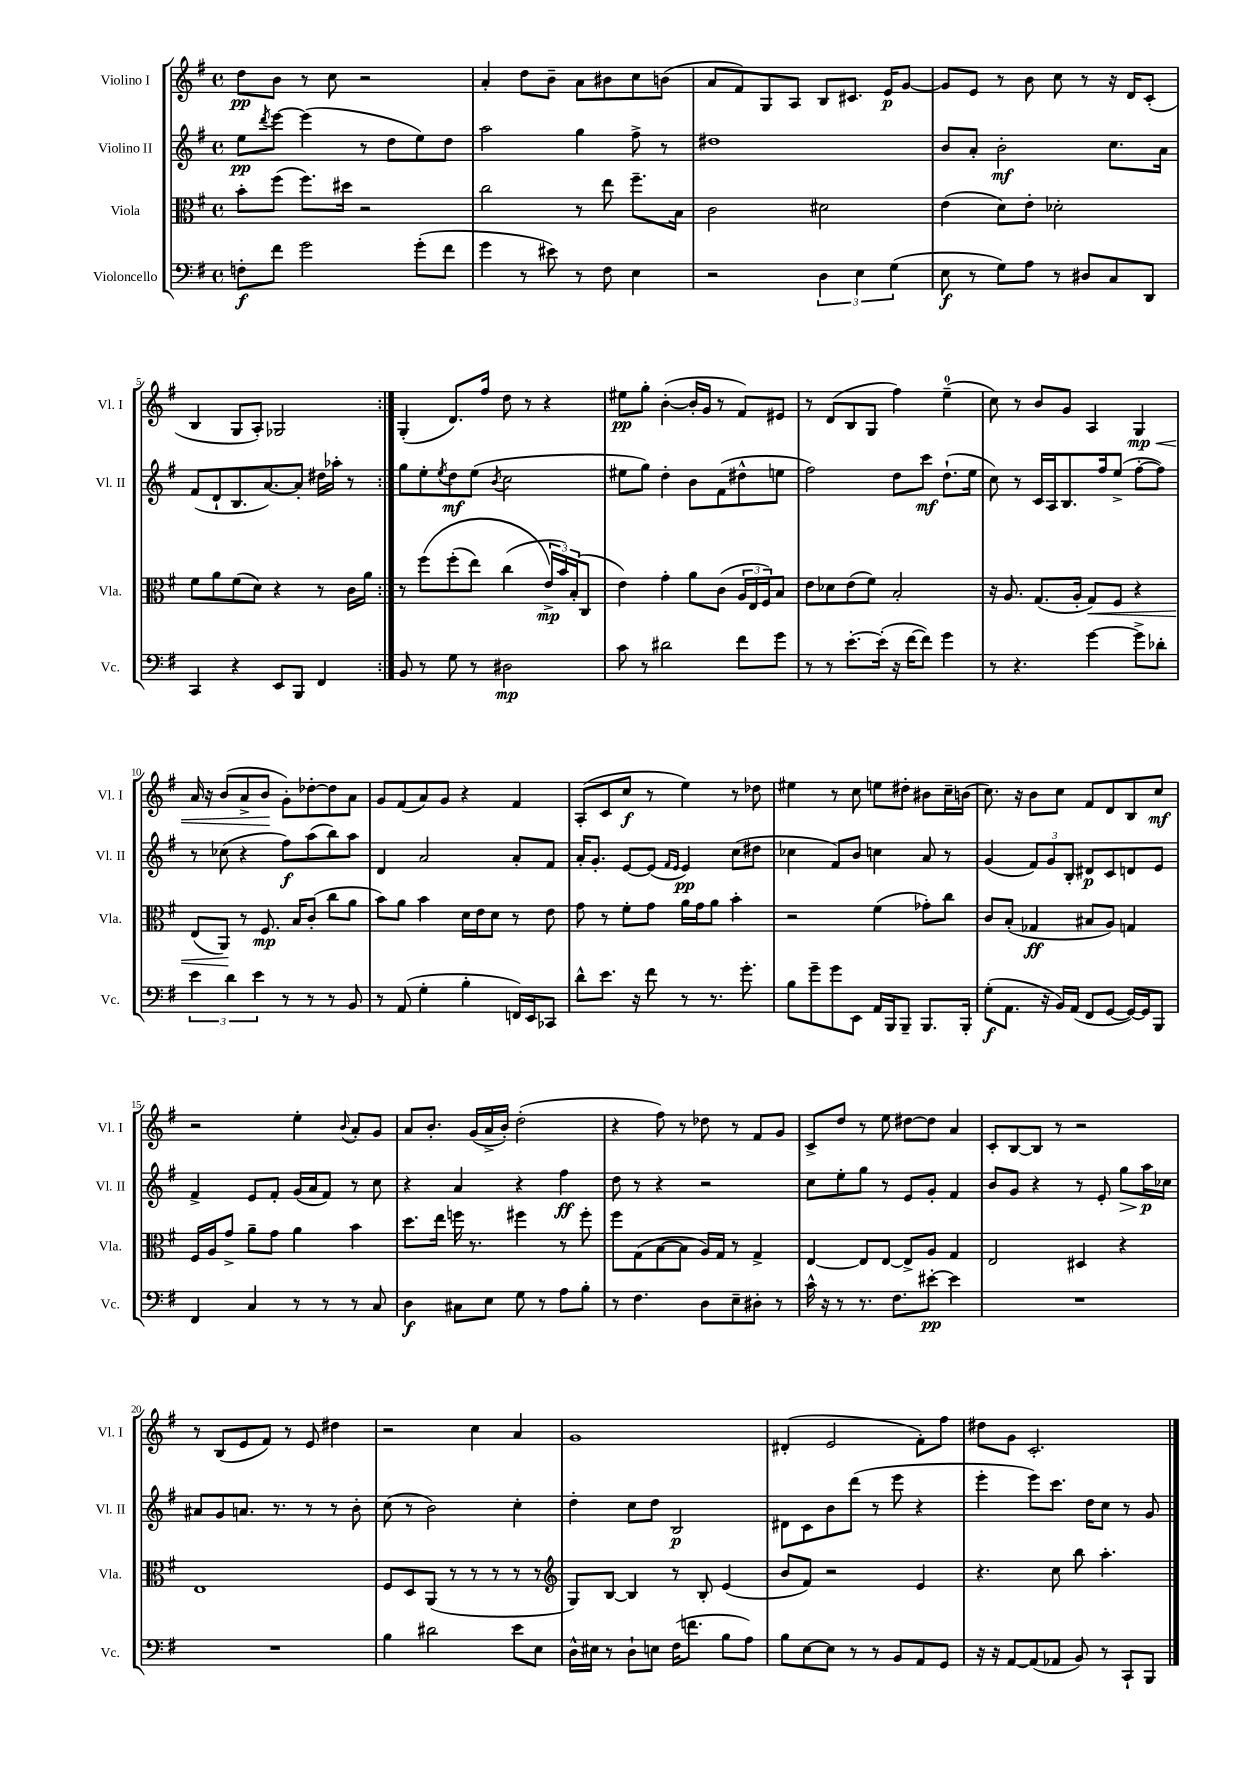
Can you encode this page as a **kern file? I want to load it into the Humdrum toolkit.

**kern	**dynam	**kern	**dynam	**kern	**dynam	**kern	**dynam
*part4	*part4	*part3	*part3	*part2	*part2	*part1	*part1
*staff4	*staff4	*staff3	*staff3	*staff2	*staff2	*staff1	*staff1
*I"Violoncello	*	*I"Viola	*	*I"Violino II	*	*I"Violino I	*
*I'Vc.	*	*I'Vla.	*	*I'Vl. II	*	*I'Vl. I	*
*clefF4	*	*clefC3	*	*clefG2	*	*clefG2	*
*k[f#]	*	*k[f#]	*	*k[f#]	*	*k[f#]	*
*M4/4	*	*M4/4	*	*M4/4	*	*M4/4	*
*met(c)	*	*met(c)	*	*met(c)	*	*met(c)	*
=1	=1	=1	=1	=1	=1	=1	=1
8Fn'\L	f	8b'\L	.	8ee\L	pp	8dd\L	pp
.	.	.	.	8qddd/	.	.	.
8f#\J	.	(8ff#\J	.	[8eee\J	.	8b\J	.
2g\	.	8.ff#\L)	.	(4eee\]	.	8r	.
.	.	.	.	.	.	8cc\	.
.	.	16dd#X\Jk	.	.	.	.	.
.	.	2r	.	8r	.	2r	.
.	.	.	.	8dd\L	.	.	.
(8g'\L	.	.	.	8ee\)	.	.	.
8f#\J	.	.	.	8dd\J	.	.	.
=2	=2	=2	=2	=2	=2	=2	=2
4g\	.	2cc\	.	2aa\	.	4a'/	.
8r	.	.	.	.	.	8dd\L	.
8e#X\)	.	.	.	.	.	8b~\J	.
8r	.	8r	.	4gg\	.	8a\L	.
8F#\	.	8ee\	.	.	.	8b#X\	.
4E\	.	8.ff#~\L	.	8ff#^\	.	8cc\	.
.	.	.	.	8r	.	(8bn\J	.
.	.	16B\Jk	.	.	.	.	.
=3	=3	=3	=3	=3	=3	=3	=3
2r	.	2c\	.	1dd#X	.	8a/L	.
.	.	.	.	.	.	8f#/)	.
.	.	.	.	.	.	8G/	.
.	.	.	.	.	.	8A/J	.
6D\	.	2d#X\	.	.	.	8B/L	.
.	.	.	.	.	.	8.c#X/J	.
6E\	.	.	.	.	.	.	.
.	.	.	.	.	.	16e/KL	p
(6G\	.	.	.	.	.	.	.
.	.	.	.	.	.	[8g/J	.
=4	=4	=4	=4	=4	=4	=4	=4
8E\	f	(4e\	.	8b/L	.	8g/L]	.
8r	.	.	.	8a'/J	.	8e/J	.
8G\L)	.	8d\L)	.	2b'\	mf	8r	.
8A\J	.	8e'\J	.	.	.	8b\	.
8r	.	2d-X'\	.	.	.	8cc\	.
8D#X/L	.	.	.	.	.	8r	.
8C/	.	.	.	8.cc\L	.	16r	.
.	.	.	.	.	.	16d/KL	.
8DD/J	.	.	.	.	.	(8c'/J	.
.	.	.	.	16a\Jk	.	.	.
!!LO:LB:g=z
=5	=5	=5	=5	=5	=5	=5	=5
4CC/	.	8f#\L	.	(8f#/L	.	4B/	.
.	.	8a\	.	8d`/	.	.	.
4r	.	(8f#\	.	8.B/	.	8G/L	.
.	.	8d\J)	.	.	.	8A'/J)	.
.	.	.	.	[8.a/)	.	.	.
8EE/L	.	4r	.	.	.	2G-X/	.
8BBB/J	.	.	.	8a'/J]	.	.	.
4FF#/	.	8r	.	16dd#X\LL	.	.	.
.	.	.	.	16aa-X'\JJ	.	.	.
.	.	16c\LL	.	8r	.	.	.
.	.	16a\JJ	.	.	.	.	.
=6:|!	=6:|!	=6:|!	=6:|!	=6:|!	=6:|!	=6:|!	=6:|!
8BB/	.	8r	.	8gg\L	.	(4G'/	.
8r	.	(8ff#\L	.	8ee'\	.	.	.
.	.	.	.	8qee/	.	.	.
8G\	.	(8ff#'\	.	8dd\	mf	8.d/L)	.
8r	.	8ee\J)	.	(8ee\J	.	.	.
.	.	.	.	.	.	16ff#/Jk	.
.	.	.	.	8qb/	.	.	.
2D#X\	mp	(4cc\	.	2cc\	.	8dd\	.
.	.	.	.	.	.	8r	.
.	.	24e^/LL)	mp	.	.	4r	.
.	.	24b/)	.	.	.	.	.
.	.	(24B'/J	.	.	.	.	.
.	.	8C/J	.	.	.	.	.
=7	=7	=7	=7	=7	=7	=7	=7
8c\	.	4e\)	.	8ee#X\L	.	8ee#X\L	pp
8r	.	.	.	8gg\J)	.	8gg'\J	.
2d#X\	.	4g'\	.	4dd'\	.	([4b'\	.
.	.	8a\L	.	8b\L	.	16b'/LL]	.
.	.	.	.	.	.	16g/JJ	.
.	.	(8c\J	.	(8f#\	.	8r	.
8f#\L	.	24A/LL	.	8dd#X^^\	.	8f#/L)	.
.	.	24E/	.	.	.	.	.
.	.	24F#/J)	.	.	.	.	.
8g\J	.	8B/J	.	8een\J	.	8e#X/J	.
=8	=8	=8	=8	=8	=8	=8	=8
8r	.	8e\L	.	2ff#\)	.	8r	.
8r	.	8d-X\	.	.	.	(8d/L	.
[8.e'\L	.	(8e\	.	.	.	8B/	.
.	.	8f#\J)	.	.	.	8G/J	.
(16e'\Jk]	.	.	.	.	.	.	.
16r	.	2B'/	.	8dd\L	.	4ff#\)	.
[16f#\KL	.	.	.	.	.	.	.
8f#\J])	.	.	.	8ccc\J	mf	.	.
4g\	.	.	.	(8.dd`\L	.	(4ee~\	.
.	.	.	.	16ee\Jk	.	.	.
=9	=9	=9	=9	=9	=9	=9	=9
8r	.	16r	.	8cc\)	.	8cc\)	.
.	.	8.A/	.	.	.	.	.
4.r	.	.	.	8r	.	8r	.
.	.	(8.G/L	.	16c/LL	.	8b/L	.
.	.	.	.	16A/J	.	.	.
.	.	.	.	8.B/	.	8g/J	.
.	.	16A'/Jk	.	.	.	.	.
!	!	!	!LO:HP:b	!	!	!	!
[4g\	.	8G/L)	<	.	.	4A/	.
.	.	.	.	16ff#/k	.	.	.
.	.	8F#/J	.	(8ee^/J	.	.	.
!	!	!	!	!	!	!	!LO:HP:b
8g^\L]	.	4r	.	[8ff#'\L	.	4G/	< mp
8d-X'\J	.	.	.	8ff#\J])	.	.	.
!!LO:LB:g=z
=10	=10	=10	=10	=10	=10	=10	=10
6e\	.	(8E/L	.	8r	.	16a/	.
.	.	.	.	.	.	16r	.
.	.	8AA/J)	.	(8cc-X\	.	(8b/L	.
6d\	.	.	.	.	.	.	.
.	.	8r	[	4r	.	8a^/	.
6e\	.	.	.	.	.	.	.
.	.	8.F#/	mp	.	.	8b/J	.
8r	.	.	.	8ff#\L)	f	8g'\L)	[
.	.	16B/KL	.	.	.	.	.
8r	.	(8c'/J	.	(8aa\	.	[8dd-X'\	.
8r	.	8cc\L	.	8bb\)	.	8dd-\]	.
8BB/	.	8a\J	.	8aa\J	.	8a\J	.
=11	=11	=11	=11	=11	=11	=11	=11
8r	.	8b\L)	.	4d/	.	8g/L	.
(8AA/	.	8a\J	.	.	.	(8f#/	.
4G'\	.	4b\	.	2a/	.	8a/)	.
.	.	.	.	.	.	8g/J	.
4B'\	.	16d\LL	.	.	.	4r	.
.	.	16e\J	.	.	.	.	.
.	.	8d\J	.	.	.	.	.
16FFn/LL)	.	8r	.	8a'/L	.	4f#/	.
16EE/J	.	.	.	.	.	.	.
8CC-X/J	.	8e\	.	8f#/J	.	.	.
=12	=12	=12	=12	=12	=12	=12	=12
8d^^\L	.	8g\	.	16a'/KL	.	(8A'/L	.
.	.	.	.	8.g'/J	.	.	.
8.e\J	.	8r	.	.	.	8c/	.
.	.	8f#'\L	.	[8e/L	.	8cc/J	f
16r	.	.	.	.	.	.	.
8f#\	.	8g\J	.	(8e/J]	.	8r	.
.	.	.	.	16qqf#/LL	.	.	.
.	.	.	.	16qqe/JJ	.	.	.
8r	.	16a\LL	.	4e/)	pp	4ee\)	.
.	.	16g\J	.	.	.	.	.
8.r	.	8a\J	.	.	.	.	.
.	.	4b'\	.	(8cc\L	.	8r	.
8.g'\	.	.	.	.	.	.	.
.	.	.	.	8dd#X\J	.	8dd-X\	.
=13	=13	=13	=13	=13	=13	=13	=13
8B\L	.	2r	.	4cc-X\	.	4ee#X\	.
8g~\	.	.	.	.	.	.	.
8g\	.	.	.	8f#/L)	.	8r	.
8EE\J	.	.	.	8b/J	.	8cc\	.
16AA/LL	.	(4f#\	.	4ccn\	.	8een\L	.
16BBB/J	.	.	.	.	.	.	.
8BBB~/J	.	.	.	.	.	8dd#X'\J	.
8.BBB/L	.	8g-X'\L)	.	8a/	.	8b#X\L	.
.	.	8cc\J	.	8r	.	16cc~\L	.
16BBB'/Jk	.	.	.	.	.	(16bn\JJ	.
=14	=14	=14	=14	=14	=14	=14	=14
(8G'\L	f	8c/L	.	(4g/	.	8.cc\)	.
8.AA\J	.	(8B'/J	.	.	.	.	.
.	.	.	.	.	.	16r	.
.	.	4G-X/	ff	12f#/L)	.	8b\L	.
16r	.	.	.	.	.	.	.
.	.	.	.	12g/	.	.	.
16BB/LL)	.	.	.	.	.	8cc\J	.
.	.	.	.	12B'/J	.	.	.
(16AA/JJ	.	.	.	.	.	.	.
8FF#/L	.	8B#X/L	.	8d#X/L	p	8f#/L	.
[8GG/J	.	8A/J)	.	8c/	.	8d/	.
16GG/LL_)	.	4Gn/	.	8dn/	.	8B/	.
16GG/J]	.	.	.	.	.	.	.
8BBB/J	.	.	.	8e/J	.	8cc/J	mf
!!LO:LB:g=z
=15	=15	=15	=15	=15	=15	=15	=15
4FF#/	.	16F#/LL	.	4f#^/	.	2r	.
.	.	16A/J	.	.	.	.	.
.	.	8g^/J	.	.	.	.	.
4C/	.	8a~\L	.	8e/L	.	.	.
.	.	8g\J	.	8f#'/J	.	.	.
8r	.	4a\	.	(16g/LL	.	4ee'\	.
.	.	.	.	16a/J	.	.	.
8r	.	.	.	8f#/J)	.	.	.
.	.	.	.	.	.	8qqb/	.
8r	.	4b\	.	8r	.	8a'/L	.
8C/	.	.	.	8cc\	.	8g/J	.
=16	=16	=16	=16	=16	=16	=16	=16
4D\	f	8.dd\L	.	4r	.	8a/L	.
.	.	.	.	.	.	8.b'/J	.
.	.	16ee\Jk	.	.	.	.	.
8C#X\L	.	16ffn\	.	4a/	.	.	.
.	.	8.r	.	.	.	(16g/LL	.
8E\J	.	.	.	.	.	16a^/	.
.	.	.	.	.	.	16b'/JJ)	.
8G\	.	4ff#X\	.	4r	.	(2dd'\	.
8r	.	.	.	.	.	.	.
8A\L	.	8r	.	4ff#\	ff	.	.
8B'\J	.	8ff#'\	.	.	.	.	.
=17	=17	=17	=17	=17	=17	=17	=17
8r	.	8ff#\L	.	8dd\	.	4r	.
4.F#\	.	(8G\	.	8r	.	.	.
.	.	[8B\	.	4r	.	8ff#\)	.
.	.	8B\J]	.	.	.	8r	.
8D\L	.	16A/LL)	.	2r	.	8dd-X\	.
.	.	16G/JJ	.	.	.	.	.
8E~\	.	8r	.	.	.	8r	.
8D#X'\J	.	4G^/	.	.	.	8f#/L	.
8r	.	.	.	.	.	8g/J	.
=18	=18	=18	=18	=18	=18	=18	=18
16c^^\	.	[4E/	.	8cc\L	.	8c^/L	.
16r	.	.	.	.	.	.	.
8r	.	.	.	8ee'\	.	8dd/J	.
8.r	.	8E/L]	.	8gg\J	.	8r	.
.	.	[8E/J	.	8r	.	8ee\	.
8.F#\L	.	.	.	.	.	.	.
.	.	8E^/L]	.	8e/L	.	[8dd#X\L	.
[8e#X'\J	pp	8A/J	.	8g'/J	.	8dd#\J]	.
4e#\]	.	4G/	.	4f#/	.	4a/	.
=19	=19	=19	=19	=19	=19	=19	=19
1r	.	2E/	.	8b/L	.	8c'/L	.
.	.	.	.	8g/J	.	[8B/	.
.	.	.	.	4r	.	8B/J]	.
.	.	.	.	.	.	8r	.
.	.	4D#X/	.	8r	.	2r	.
.	.	.	.	8e'/	.	.	.
!	!	!	!	!	!LO:HP:b	!	!
.	.	4r	.	8gg\L	>	.	.
.	.	.	.	16aa\L	p	.	.
.	.	.	.	16cc-X\JJ	]	.	.
!!LO:LB:g=z
=20	=20	=20	=20	=20	=20	=20	=20
1r	.	1E	.	8a#X/L	.	8r	.
.	.	.	.	8g/	.	(8B/L	.
.	.	.	.	8.an/J	.	8e/	.
.	.	.	.	.	.	8f#/J)	.
.	.	.	.	8.r	.	.	.
.	.	.	.	.	.	8r	.
.	.	.	.	8r	.	8e/	.
.	.	.	.	8r	.	4dd#X\	.
.	.	.	.	8b'\	.	.	.
=21	=21	=21	=21	=21	=21	=21	=21
4B\	.	8F#/L	.	(8cc\	.	2r	.
.	.	8D/	.	8r	.	.	.
2d#X\	.	(8AA/J	.	2b\)	.	.	.
.	.	8r	.	.	.	.	.
.	.	8r	.	.	.	4cc\	.
.	.	8r	.	.	.	.	.
8e\L	.	8r	.	4cc'\	.	4a/	.
8E\J	.	8r	.	.	.	.	.
=22	=22	=22	=22	=22	=22	=22	=22
*	*	*clefG2	*	*	*	*	*
16D^^\LL	.	8G/L)	.	4dd'\	.	1g	.
16E#X\JJ	.	.	.	.	.	.	.
8r	.	[8B/J	.	.	.	.	.
8D`\L	.	4B/]	.	8cc\L	.	.	.
8En\J	.	.	.	8dd\J	.	.	.
(16F#\KL	.	8r	.	2B/	p	.	.
8.fn\J	.	.	.	.	.	.	.
.	.	8B'/	.	.	.	.	.
8B\L	.	(4e/	.	.	.	.	.
8A\J)	.	.	.	.	.	.	.
=23	=23	=23	=23	=23	=23	=23	=23
8B\L	.	8b/L	.	8d#X\L	.	(4d#X'/	.
[8E\	.	8f#/J)	.	8c\	.	.	.
8E\J]	.	2r	.	8b\	.	2e/	.
8r	.	.	.	(8ddd\J	.	.	.
8r	.	.	.	8r	.	.	.
8BB/L	.	.	.	8eee\	.	.	.
8AA/	.	4e/	.	4r	.	8f#'\L)	.
8GG/J	.	.	.	.	.	8ff#\J	.
=24	=24	=24	=24	=24	=24	=24	=24
16r	.	4.r	.	4eee'\	.	8dd#X\L	.
16r	.	.	.	.	.	.	.
[8AA/L	.	.	.	.	.	8g\J	.
(8AA/]	.	.	.	8eee\L)	.	2.c'/	.
8AA-X/J	.	8cc\	.	8.ccc\J	.	.	.
8BB/)	.	8bb\	.	.	.	.	.
.	.	.	.	16dd\KL	.	.	.
8r	.	4.aa'\	.	8cc\J	.	.	.
8CC`/L	.	.	.	8r	.	.	.
8BBB/J	.	.	.	8g/	.	.	.
==	==	==	==	==	==	==	==
*-	*-	*-	*-	*-	*-	*-	*-
